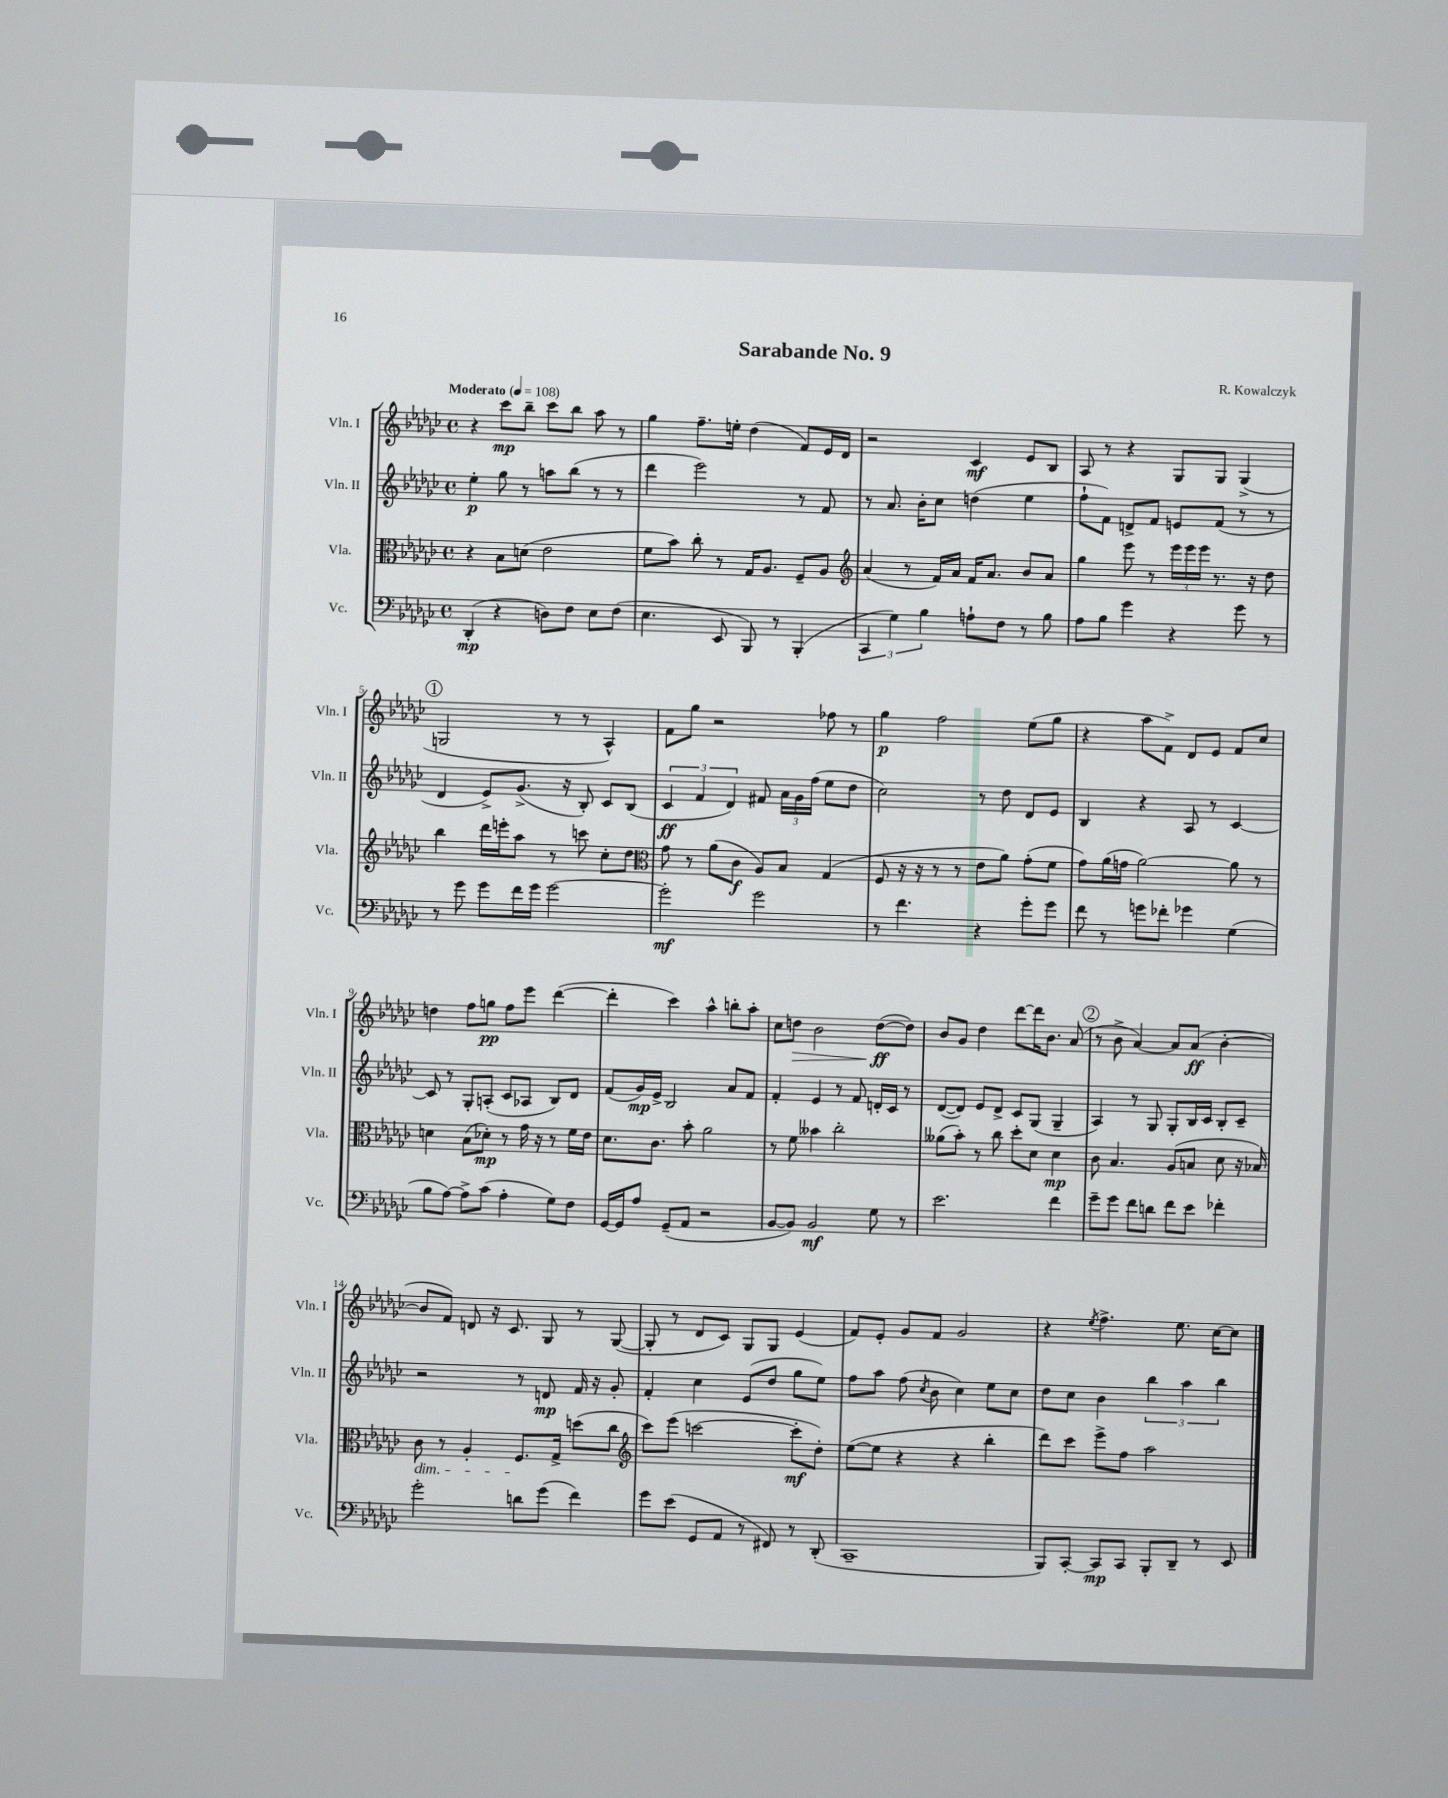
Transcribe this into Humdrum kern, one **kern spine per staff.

**kern	**kern	**kern	**kern
*staff4	*staff3	*staff2	*staff1
*clefF4	*clefC3	*clefG2	*clefG2
*k[b-e-a-d-g-c-]	*k[b-e-a-d-g-c-]	*k[b-e-a-d-g-c-]	*k[b-e-a-d-g-c-]
*M4/4	*M4/4	*M4/4	*M4/4
*met(c)	*met(c)	*met(c)	*met(c)
*MM108	*MM108	*MM108	*MM108
(4DD-'	4r	4ee-'	4r
4r	8B-	8gg-	8ccc-
.	(8d	8r	8bb-~
8D)	2e-	8aa	8ccc-
8F	.	(8bb-	8bb-
8E-	.	8r	8aa-
(8F	.	8r	8r
=	=	=	=
4.E-	8f	4ddd-	4gg-
.	8b-)	.	.
.	8cc-'	2eee-)	8.ff~
8EE-	8r	.	.
.	.	.	16ee'
8BBB-)	16G-	.	(4dd-
.	8.A-	.	.
8r	.	.	.
(4BBB-'	8F~	8r	8f)
.	8A-	8f	16e-
.	.	.	16d-
=	=	=	=
*	*clefG2	*	*
6CC-	(4a-	8r	2r
.	.	8.a-	.
6G-)	.	.	.
.	8r	.	.
.	.	16b-'	.
6B-	.	.	.
.	16f)	8cc-	.
.	16a-	.	.
8A`	16f	(4dd	4c-
.	8.a-	.	.
8F	.	.	.
8r	8b-	4ee-	8e-
8B-	8a-	.	8B-
=	=	=	=
8A-	4gg-	8ff`	8A-
8B-	.	8f)	8r
4g-	8eee-	8d^	4r
.	8r	8f	.
4r	24eee-	8e	8G-
.	24eee-	.	.
.	24eee-	.	.
.	8.r	(8f	8G-
8g-	.	8r	(4G-^
.	16r	.	.
8r	8dd-	8r	.
=	=	=	=
8r	4bb-	4d-	2G
8g-	.	.	.
8g-	16ddd-	8e-^)	.
.	16eee'	.	.
16f	8aa-	(8.g-^	.
16g-	.	.	.
[2g-	8r	.	8r
.	.	16r	.
.	8ccc	8B-')	8r
.	8cc-'	8c-	4A-^^)
.	8dd-	(8B-	.
=	=	=	=
*	*clefC3	*	*
2g-']	8g-	6c-	8f
.	8r	.	8gg-
.	.	6f	.
.	(8a-	.	2r
.	.	6d-)	.
.	8c-	.	.
2g-	8A-)	8f#	.
.	8B-	24a-	.
.	.	24g-	.
.	.	(24ff	.
.	(4G-	8ee-	8ff-
.	.	8dd-	8r
=	=	=	=
8r	8F	2cc-)	4gg-
4.f	16r	.	.
.	16r	.	.
.	8r	.	2ff
.	8r	.	.
4r	8e-	8r	.
.	8a-)	8dd-	.
8g-'	(8g-'	8d-	(8ee-
8g-	8f	8e-	8gg-
=	=	=	=
8f	8g-)	4B-	4r
8r	(16a-	.	.
.	16g	.	.
8g	[2a-)	4r	8aa-
8f-'	.	.	8f^)
4g-	.	8A-	8d-
.	.	8r	8e-
(4G-	8a-]	[4c-	8f
.	8r	.	8cc-
=	=	=	=
8B-	4d	8c-]	4dd
[8A-)	.	8r	.
8A-^]	(8B-	8G-'	8ff
(8c-	8d-')	(8A'	8gg
4A-'	8r	8c-	8ff
.	16g-	8A-	8eee-
.	16r	.	.
8G-)	8r	8B-)	([4ddd-
8F	16f	8d-	.
.	16e-	.	.
=	=	=	=
[16GG-	8.d-	(8f	4ddd-']
16GG-]	.	.	.
8A-	.	16g-)	.
.	8.c-	16e-^	.
(8GG-~	.	2B-	4ccc-)
8AA-	8b-'	.	.
2r	2a-	.	4aa-^^
.	.	8a-	8bb'
.	.	8f	8aa-'
=	=	=	=
[8BB-	8r	4f'	8cc-
8BB-])	8f	.	8dd
2BB-	4b--	4e-	2b-
.	2cc-'	8r	.
.	.	8f	.
8G-	.	16d'	([8dd
.	.	16c-	.
8r	.	8r	8dd])
=	=	=	=
2.e-	(8a--	([8d-	8b-
.	8b-')	8d-])	8g-
.	8r	8e-	4dd-
.	8cc-	8d-^	.
.	8dd-'	8c-	[8ddd-
.	8d-	(8G-	16ddd-]
.	.	.	8.b-
4f	4d-	4G-~	.
.	.	.	(8a-
=	=	=	=
8g-~	8c-	4A-)	8r
8g-	4.B-	.	8b-^
8f	.	8r	[4a-)
8d	.	8G-	.
8f	(8A-	8G-'	8a-]
8e-	8B	16B-	(8a-
.	.	16c-	.
4f-'	8d-	8B-'	[4b-'
.	16r	8c-~	.
.	16B-)	.	.
=	=	=	=
2g-'	8c-	2r	8b-]
.	8r	.	8f)
.	4A-'	.	8d
.	.	.	16r
.	.	.	8.c-
8d	8.F	8r	.
(8g-	.	8d	8G-
.	16G-^	.	.
4f)	(8dd	16f	8r
.	.	16r	.
.	8cc-	8g-'	([8G-
=	=	=	=
*	*clefG2	*	*
8g-	8ccc-)	4f'	8G-']
(8e-	(8eee-	.	8r
8GG-	[2ccc	4cc-	8d-
8AA-	.	.	8c-)
8r	.	(8e-	8G-
8FF#)	.	8dd-	8G-
8r	8ccc']	8gg-	(4e-
(8DD-'	8dd-')	8ee-)	.
=	=	=	=
1CC-~	([8ee-	8ff	8f)
.	8ee-]	8aa-	8e-'
.	4r	(8ff	8g-
.	.	8qcc-	.
.	.	8b-	8f
.	4r	4cc-)	2g-
.	4bb-'	8ee-	.
.	.	8cc-	.
=	=	=	=
8BBB-)	8ddd-)	8dd-	4r
[8CC-'	8ccc-	8cc-	.
.	.	.	8qee-
8CC-]	8eee-^	4b-	4.ff^
8CC-	8ff	.	.
8BBB-'	2aa-	6bb-	.
8DD-~	.	.	8.ee-
.	.	6aa-	.
8r	.	.	.
.	.	.	[16cc-
.	.	6bb-	.
8EE-	.	.	8cc-]
==	==	==	==
*-	*-	*-	*-
